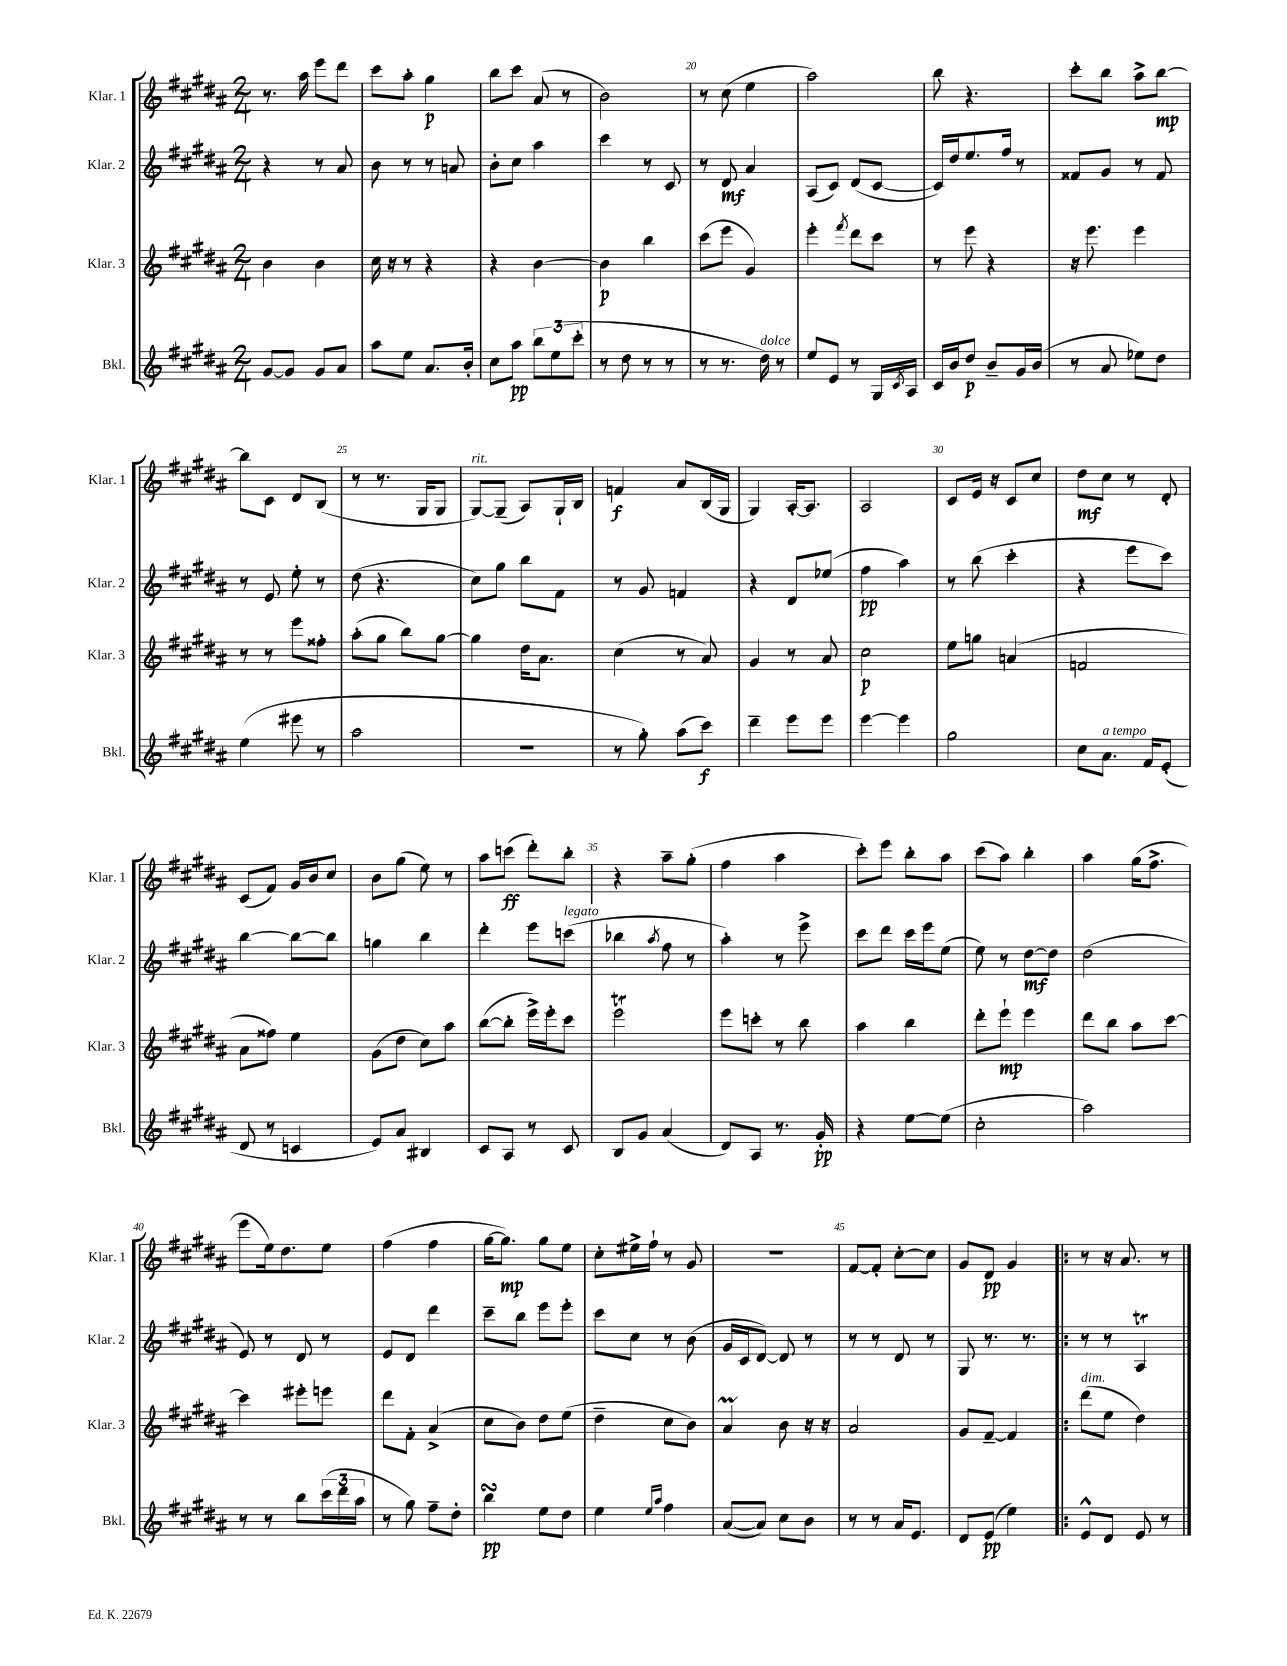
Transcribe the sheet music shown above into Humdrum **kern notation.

**kern	**kern	**kern	**kern
*staff4	*staff3	*staff2	*staff1
*clefG2	*clefG2	*clefG2	*clefG2
*k[f#c#g#d#a#]	*k[f#c#g#d#a#]	*k[f#c#g#d#a#]	*k[f#c#g#d#a#]
*M2/4	*M2/4	*M2/4	*M2/4
[8g#	4b	4r	8.r
8g#]	.	.	.
.	.	.	16aa#
8g#	4b	8r	8eee
8a#	.	8a#	8ddd#
=	=	=	=
8aa#	16cc#	8b	8ccc#
.	16r	.	.
8ee	8r	8r	8aa#'
8.a#	4r	8r	4gg#
.	.	8a	.
16b'	.	.	.
=	=	=	=
8cc#	4r	8b'	8bb
8aa#	.	8cc#	8ccc#
12bb	[4b	4aa#	(8a#
(12ee	.	.	.
.	.	.	8r
12ccc#'	.	.	.
=	=	=	=
8r	4b]	4ccc#	2b)
8dd#	.	.	.
8r	4bb	8r	.
8r	.	8c#	.
=	=	=	=
8r	(8ccc#	8r	8r
8.r	8eee	8d#	(8cc#
.	4g#)	4a#	4ee
16dd#)	.	.	.
8r	.	.	.
=	=	=	=
8ee	4eee'	(8A#	2aa#)
8e	.	8c#)	.
.	8qfff#	.	.
8r	8ddd#	(8d#	.
16G#	8ccc#	[8c#	.
8qc#	.	.	.
16A#	.	.	.
=	=	=	=
16c#	8r	16c#])	8bb
16b	.	16dd#	.
8dd#	8eee	8.ee	4.r
8b~	4r	.	.
.	.	16ff#	.
16g#	.	8r	.
(16b	.	.	.
=	=	=	=
8r	16r	8f##	8ccc#'
.	8.eee	.	.
8a#	.	8g#	8bb
8ee-)	4eee	8r	8aa#^
8dd#	.	8f##	[8bb
=	=	=	=
(4ee	8r	8r	8bb]
.	8r	8e	8c#
8eee#	8eee	8ee'	8d#
8r	8ff##'	8r	(8B
=	=	=	=
2aa#	(8aa#'	(8dd#	8r
.	8gg#	4.r	8.r
.	8bb)	.	.
.	.	.	16G#
.	[8gg#	.	8G#
=	=	=	=
2r	4gg#]	8cc#)	[8G#)
.	.	8gg#	(8G#~]
.	16dd#	8bb	8A#)
.	8.a#	.	.
.	.	8f#	16G#`
.	.	.	16B
=	=	=	=
8r	(4cc#	8r	4f
8gg#')	.	8g#	.
(8aa#	8r	4f	8a#
8ccc#)	8a#)	.	(16B
.	.	.	16G#
=	=	=	=
4ddd#~	4g#	4r	4G#)
8eee	8r	8d#	[16A#'
.	.	.	8.A#]
8eee	8a#	(8ee-	.
=	=	=	=
[4eee	2cc#	4ff#	2A#
4eee]	.	4aa#)	.
=	=	=	=
2gg#	8ee	8r	8c#
.	8gg	(8bb	16e
.	.	.	16r
.	(4a	4ccc#'	8c#
.	.	.	8cc#
=	=	=	=
8cc#	2f	4r	8dd#
8.a#	.	.	8cc#
.	.	8eee	8r
16f#	.	.	.
(8e'	.	8ccc#)	8d#'
=	=	=	=
8d#	8a#	[4bb	(8c#
8r	8ff##)	.	8f#)
4c	4ee	8bb_	16g#
.	.	.	16b
.	.	8bb]	8cc#
=	=	=	=
8e)	(8g#	4gg	8b
8a#	8dd#	.	(8gg#
4B#	8cc#)	4bb	8ee)
.	8aa#	.	8r
=	=	=	=
8c#	([8bb	4ddd#'	8aa#
8A#	8bb']	.	(8ccc
8r	16eee^)	8eee	8ddd#')
.	16eee'	.	.
8c#	8ccc#	(8ccc	8bb'
=	=	=	=
8B	2eee	4bb-	4r
8g#	.	.	.
.	.	8qaa#	.
(4a#	.	8ff#	8aa#~
.	.	8r	(8gg#'
=	=	=	=
8d#)	8eee	4aa#')	4ff#
8A#	8ccc'	.	.
8.r	8r	8r	4aa#
.	8bb	8eee^	.
16g#'	.	.	.
=	=	=	=
4r	4aa#	8ccc#	8ccc#')
.	.	8ddd#	8eee
[8ee	4bb	16ccc#	8bb'
.	.	16eee	.
(8ee]	.	(8ee	8aa#
=	=	=	=
2cc#'	8ddd#'	8ee)	(8ccc#
.	8eee`	8r	8aa#)
.	4eee	[8dd#	4bb'
.	.	8dd#]	.
=	=	=	=
2aa#)	8ddd#	(2dd#	4aa#
.	8bb	.	.
.	8aa#	.	(16gg#
.	.	.	8.ff#^
.	[8ccc#	.	.
=	=	=	=
8r	4ccc#]	8e)	8eee
8r	.	8r	16ee)
.	.	.	8.dd#
8bb	8eee#'	8d#	.
(24ccc#	8eee	8r	8ee
24ddd#	.	.	.
24aa#	.	.	.
=	=	=	=
8r	8ddd#	8e	(4ff#
8gg#)	8f#'	8d#	.
8ff#~	(4a#^	4ddd#	4ff#
8dd#'	.	.	.
=	=	=	=
4bb	8cc#	8ccc#~	[16gg#
.	.	.	8.gg#])
.	8b)	8bb	.
8ee	8dd#	8eee	8gg#
8dd#	(8ee	8eee'	8ee
=	=	=	=
4ee	4dd#~	8ccc#	8cc#'
.	.	8cc#	16ee#^
.	.	.	16ff#`
16qqee	.	.	.
16qqaa#	.	.	.
4ff#	8cc#	8r	8r
.	8b)	(8b	8g#
=	=	=	=
([8a#	4a#	16g#	2r
.	.	16c#	.
8a#])	.	[8d#)	.
8cc#	8b	8d#]	.
8b	16r	8r	.
.	16r	.	.
=	=	=	=
8r	2a#	8r	[8f#
8r	.	8r	8f#']
16a#	.	8d#	[8cc#'
8.e	.	.	.
.	.	8r	8cc#]
=	=	=	=
8d#	8g#	8G#	8g#
(8e	[8f#~	8.r	8d#
4ee)	4f#]	.	4g#
.	.	8.r	.
=!|:	=!|:	=!|:	=!|:
8e^^	(8ddd#	8r	8r
8d#	8ee	8r	16r
.	.	.	8.a#
8e	4dd#)	4A#	.
8r	.	.	8r
==	==	==	==
*-	*-	*-	*-
